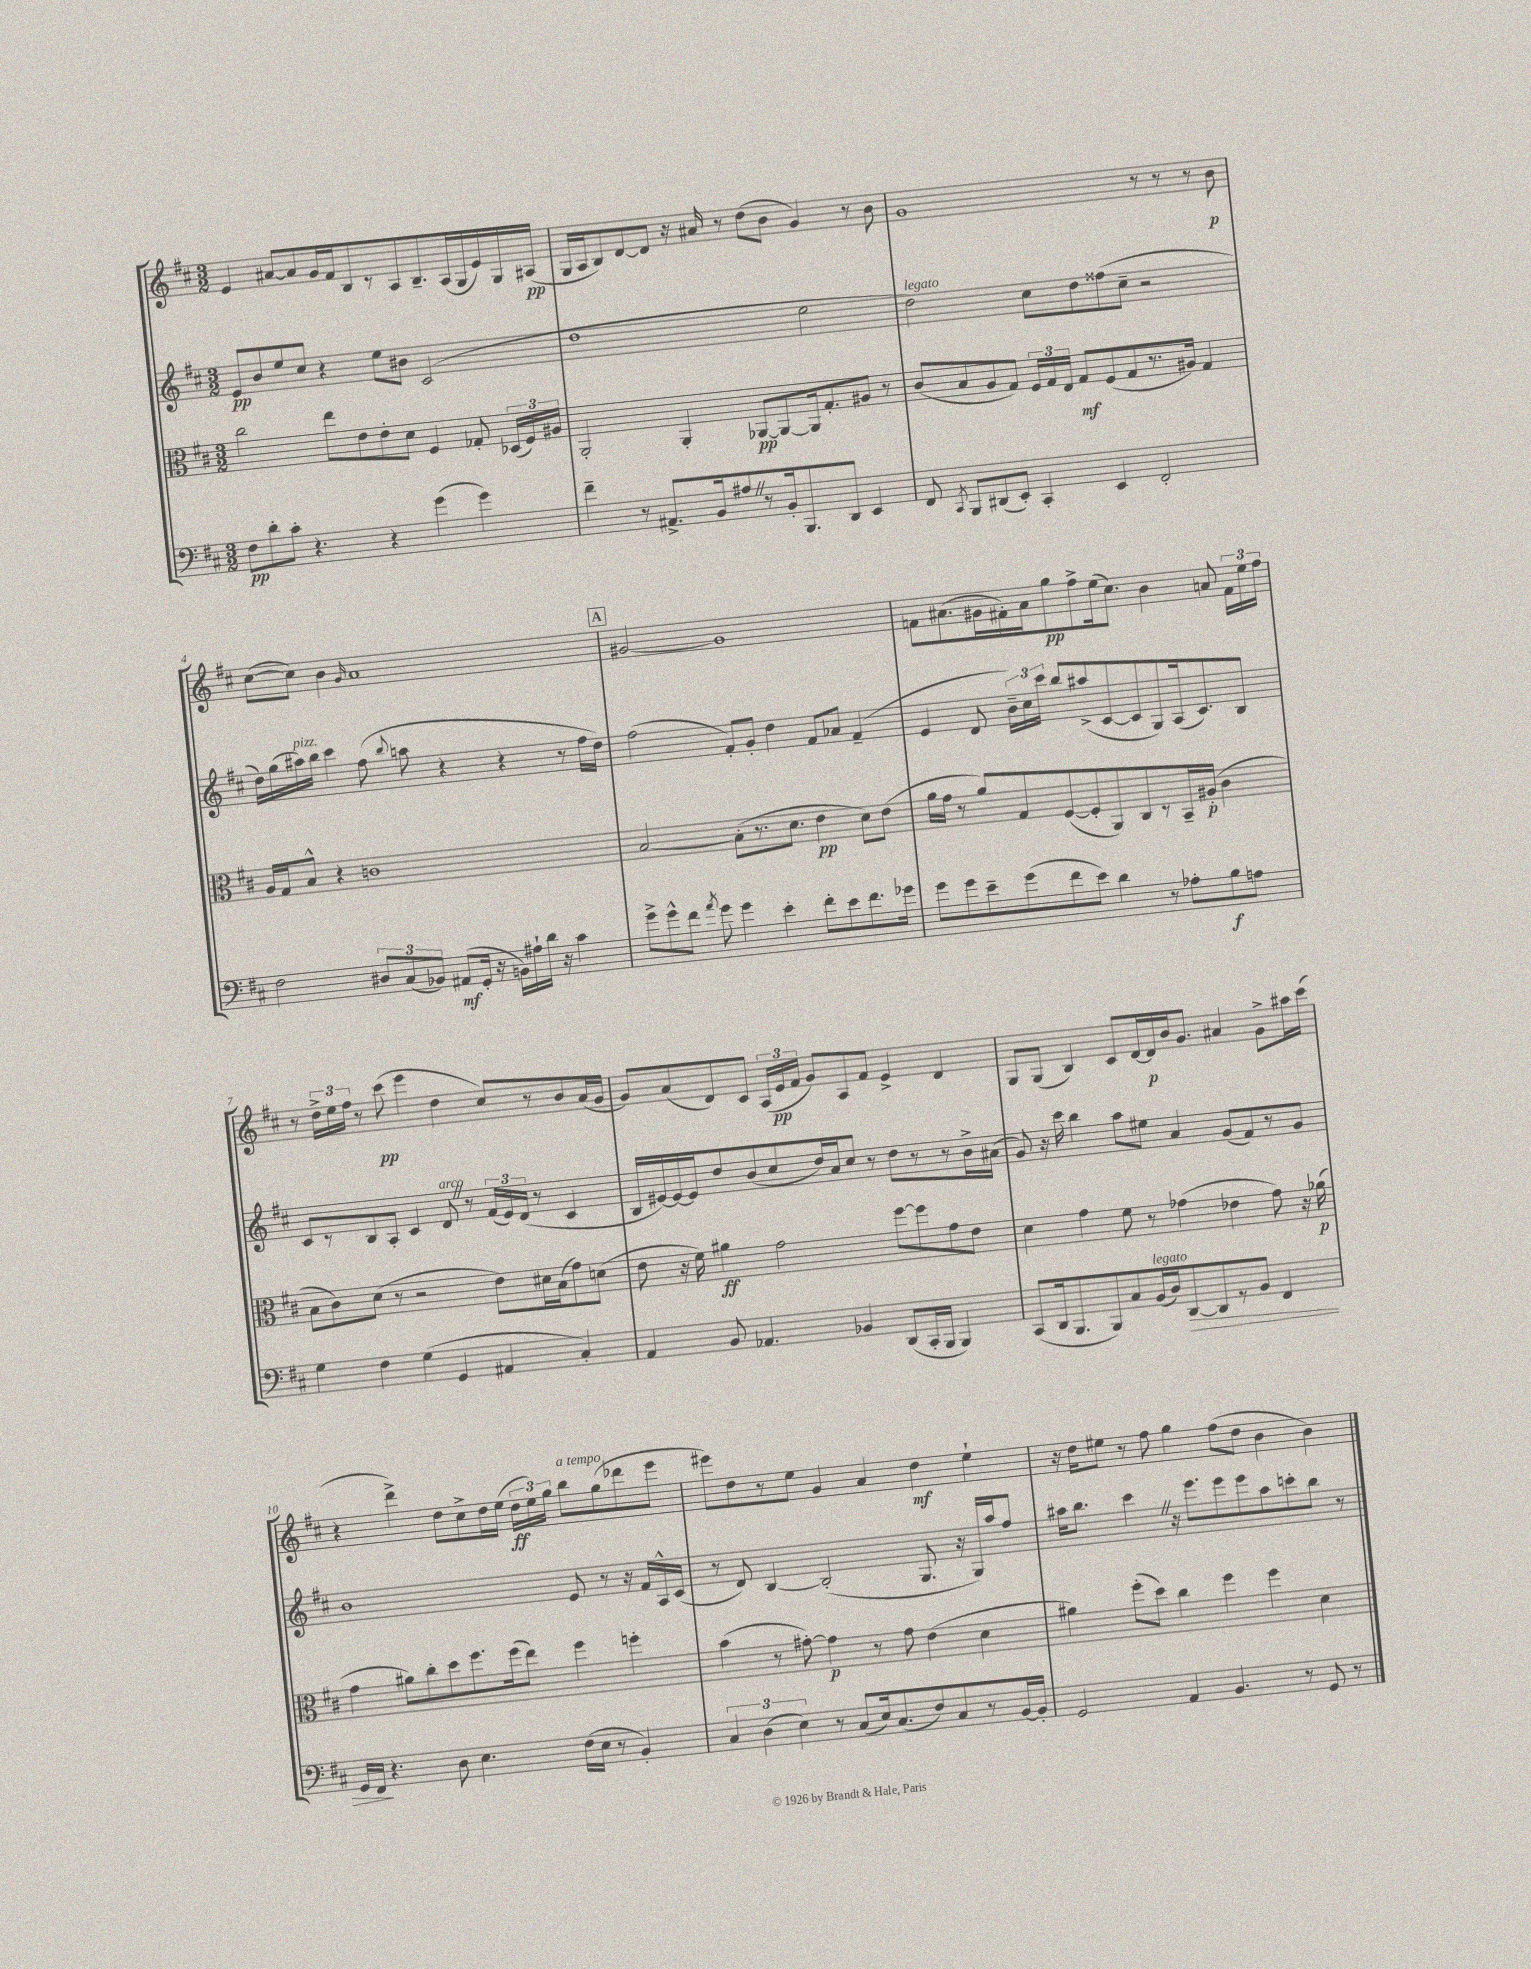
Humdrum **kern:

**kern	**kern	**kern	**kern
*staff4	*staff3	*staff2	*staff1
*clefF4	*clefC3	*clefG2	*clefG2
*k[f#c#]	*k[f#c#]	*k[f#c#]	*k[f#c#]
*M3/2	*M3/2	*M3/2	*M3/2
8F#\L	2cc#\	8e/L	4e/
8d'\	.	8b/	.
8c#'\J	.	8ee/	[8a#/L
4.r	.	8cc#/J	8a#/]
.	8ee\L	4r	16g/L
.	.	.	16f#/J
.	8e\	.	8B/
4r	8e'\	8ee\L	8r
.	8d\J	8b#\J	8A/
(4g\	4F#/	(2c#/	8.B~/
.	.	.	(16A/L
4g\)	8G-'/	.	16G/
.	.	.	16e/)
.	(24D-/LL	.	16G/
.	24F#/)	.	.
.	.	.	(16A#/JJ
.	24A#/JJ	.	.
=	=	=	=
4f#~\	2AA'/	1dd	16G/LL
.	.	.	16A/J
.	.	.	8B/)
8r	.	.	[8d/
8.AA#^/L	.	.	8d/]J
.	4AA'/	.	16r
16BB/k	.	.	16a#/
8A#/	.	.	8r
8r	[8AA-/L	.	(8dd\L
16BB'/k	8AA-/_	.	8b\J
8.BBB/	.	.	.
.	16AA-/]k	2ee\	4g/)
.	8.G'/	.	.
8DD/J	.	.	.
4EE/	8A#/J	.	8r
.	8r	.	8b\
=	=	=	=
8FF#/	(8c#/L	2dd\)	1g
8qCC#/	.	.	.
8BBB/L	8B/	.	.
(8DD#/	8A/	.	.
8EE'/J)	8G/J)	.	.
4CC#'/	24F#/LL	8cc#\L	.
.	24G/	.	.
.	24E/JJ	.	.
.	8G/L	8dd\	.
4EE/	(8F#/	(8ff##\	.
.	8G/	8cc#~\J	.
2FF#'/	8.r	2r	8r
.	.	.	8r
.	16A#/Jk)	.	.
.	4G/	.	8r
.	.	.	8b\
=	=	=	=
2F#\	16A/LL	16dd\LL)	([8cc#\L
.	16G/J	(16gg\	.
.	8B^^/J	16aa#\)	8cc#\]J)
.	.	16bb\JJ	.
.	4r	4ccc#\	4b\
.	.	.	16qqg/
12D#/L	1c	(8ff#\	1a
(12C#/	.	.	.
.	.	8qqbb/	.
.	.	8aa\	.
12BB-/J)	.	.	.
(8AA#/L	.	4r	.
16GG'/Jk	.	.	.
16r	.	.	.
16BB\LL)	.	4r	.
16A#`\	.	.	.
16d\JJ	.	.	.
16r	.	.	.
4c#\	.	8r	.
.	.	16ff#\LL	.
.	.	16dd\JJ)	.
=	=	=	=
8g^\L	[2B/	(2ff#\	[2g#/
8g^^\	.	.	.
8f#\J	.	.	.
8qa/	.	.	.
8g\	.	.	.
4g\	(8B'\]L	8f#'/L)	1g#]
.	8.r	8g'/J	.
4e'\	.	4dd\	.
.	8.d\J	.	.
8f#'\L	4e\	8f#/L	.
8e\	.	8a-/J	.
8.f#\	8d\L)	(4f#~/	.
.	(8e\J	.	.
16g-\Jk	.	.	.
=	=	=	=
8g\L	16a\LL	4e/	8f\L
.	16g\JJ	.	.
8g\	8r	.	(8.a#\
8e~\	8a/L)	8d/	.
.	.	.	16g#\L
(8g\	8G/	24b~\LL)	16f#'\)
.	.	24cc#\	.
.	.	.	16a#\J
.	.	24ccc#\JJ	.
8f#\	([8F#/	8bb/L	8gg\
8e\J)	8F#'/]	(8aa#^/	8ff#^\
4d\	8AA/)	[8c#/	(16ee\k
.	.	.	8.cc#\J)
.	8C#/	8c#/]	.
8r	8r	8G/)	4b\
8A-'\L	16BB~/L	(16A/k	.
.	(16A#'/JJ	8.c#/)	.
8B\	4c#\	.	8a/
8A\J	.	8B/J	24f#\LL
.	.	.	24ee\
.	.	.	24ff#\JJ
=	=	=	=
4G\	8B\L	8c#/L	8r
.	8c#\)	8r	24dd^\LL
.	.	.	24ee\
.	.	.	24ff#\JJ
4F#\	(8d\J	8B/	8r
.	8r	8A'/J	(8ccc#\
(4G\	2r	4c#/	4eee\
4GG/	.	8d/	4dd\
.	.	8r	.
4AA#/	8e\L)	(24f#/LL	8cc#/L)
.	.	24e/)	.
.	.	(24d/JJ	.
.	16d#\L	8r	8r
.	(16B\J	.	.
4C#'/)	8g\)	4c#/	8b/
.	(8d\J	.	(16a/L
.	.	.	16g/JJ
=	=	=	=
4AA/	8e\	16B/LL	8g/L)
.	.	[16e#/)	.
.	16r	16e#/_	(8a/
.	16f#\)	16e#/]J	.
8BB/	4a#\	8dd/	8d/)
4.AA-/	.	(8b/	8c#/J
.	2g\	8cc#/	(24A/LL
.	.	.	24e/
.	.	.	24f#/JJ
.	.	16dd/L)	8g/L)
.	.	16a/J	.
4BB-/	.	8cc#/J	8A/
.	.	8r	8f#/J
(8DD/L	[8ff#\L	8dd\L	4e^/
16CC#'/L	8ff#\]	8r	.
16BBB/JJ	.	.	.
4BBB/)	8g\	8r	4d/
.	8e\J	16b^\L	.
.	.	(16a#\JJ	.
=	=	=	=
(8CC#/L	4d\	8g/)	8G/L
16DD/k	.	16r	(8G/J
8.BBB/	.	16ccc#\	.
.	4g\	4bb\	4B/)
8BBB/)	.	.	.
8C#/	8f#\	8aa\L	8c#/L
(16BB/L	8r	8ee#\J	[16d/L
16D/J)	.	.	16d/]
[8DD/	(4g-\	4a/	16b/J
.	.	.	8.g/J
8DD/]	.	.	.
8r	4e-\	(8g/L	4a#/
8BB/J	.	8f#/)	.
4FF#/	8g-\)	8r	8g^\L
.	16r	8g/J	16aa#\L
.	(16a-\	.	(16ccc#\JJ
=	=	=	=
16GG/LL	4g\	1b	4r
16FF#/JJ	.	.	.
4.r	.	.	.
.	8a#\L)	.	4ddd^\)
.	8cc#'\	.	.
8D\	8dd\	.	8dd\L
4.E\	8.ff#\	.	8cc#^\
.	.	.	16dd\L
.	(16ff#\k	.	(16ee\JJ
.	8ee\J)	.	24dd\LL
.	.	.	24ee\)
.	.	.	24gg\JJ
(16F#\LL	4ff#\	8e/	8bb\L
16E\JJ	.	.	.
8r	.	8r	(8gg\
4BB'/)	4ff'\	16r	8ddd-\
.	.	16f#/LL	.
.	.	16A^^/	8eee\J
.	.	(16c#/JJ	.
=	=	=	=
6C#/	(4b\	8r	8eee#\L)
.	.	8d/)	8dd\
(6D\	.	.	.
.	8r	[4B/	8r
6E\)	.	.	.
.	[8g#'\)	.	8ee\J
8r	4g#\]	(2B'/]	4g/
(8C#/L	.	.	.
16E/k)	8r	.	4a/
(8.C#/	.	.	.
.	8g#\	.	.
8F#/)	(4e\	8.G/	4dd\
8C#/	.	.	.
.	.	16r	.
8r	4d\	16G/LL)	4ee`\
.	.	16aa/J	.
[16BB/L	.	8ff#/J	.
16BB'/]JJ	.	.	.
=	=	=	=
2GG/	4a#\)	16aa#\LK	16r
.	.	8.bb\J	16dd\LK
.	.	.	8ee#\J
.	(8ff#'\L	4ccc#\	8r
.	8dd\J)	.	8ff#\
4AA/	4cc#\	16r	4gg\
.	.	8.eee\L	.
4.BB/	4ff#\	8eee\	(8ff#\L
.	.	8eee\	8dd\J
.	4ff#\	8aa#\	4b\
8r	.	8ccc'\	.
8GG/	4d\	8bb\J	4b\)
8r	.	8r	.
==	==	==	==
*-	*-	*-	*-
